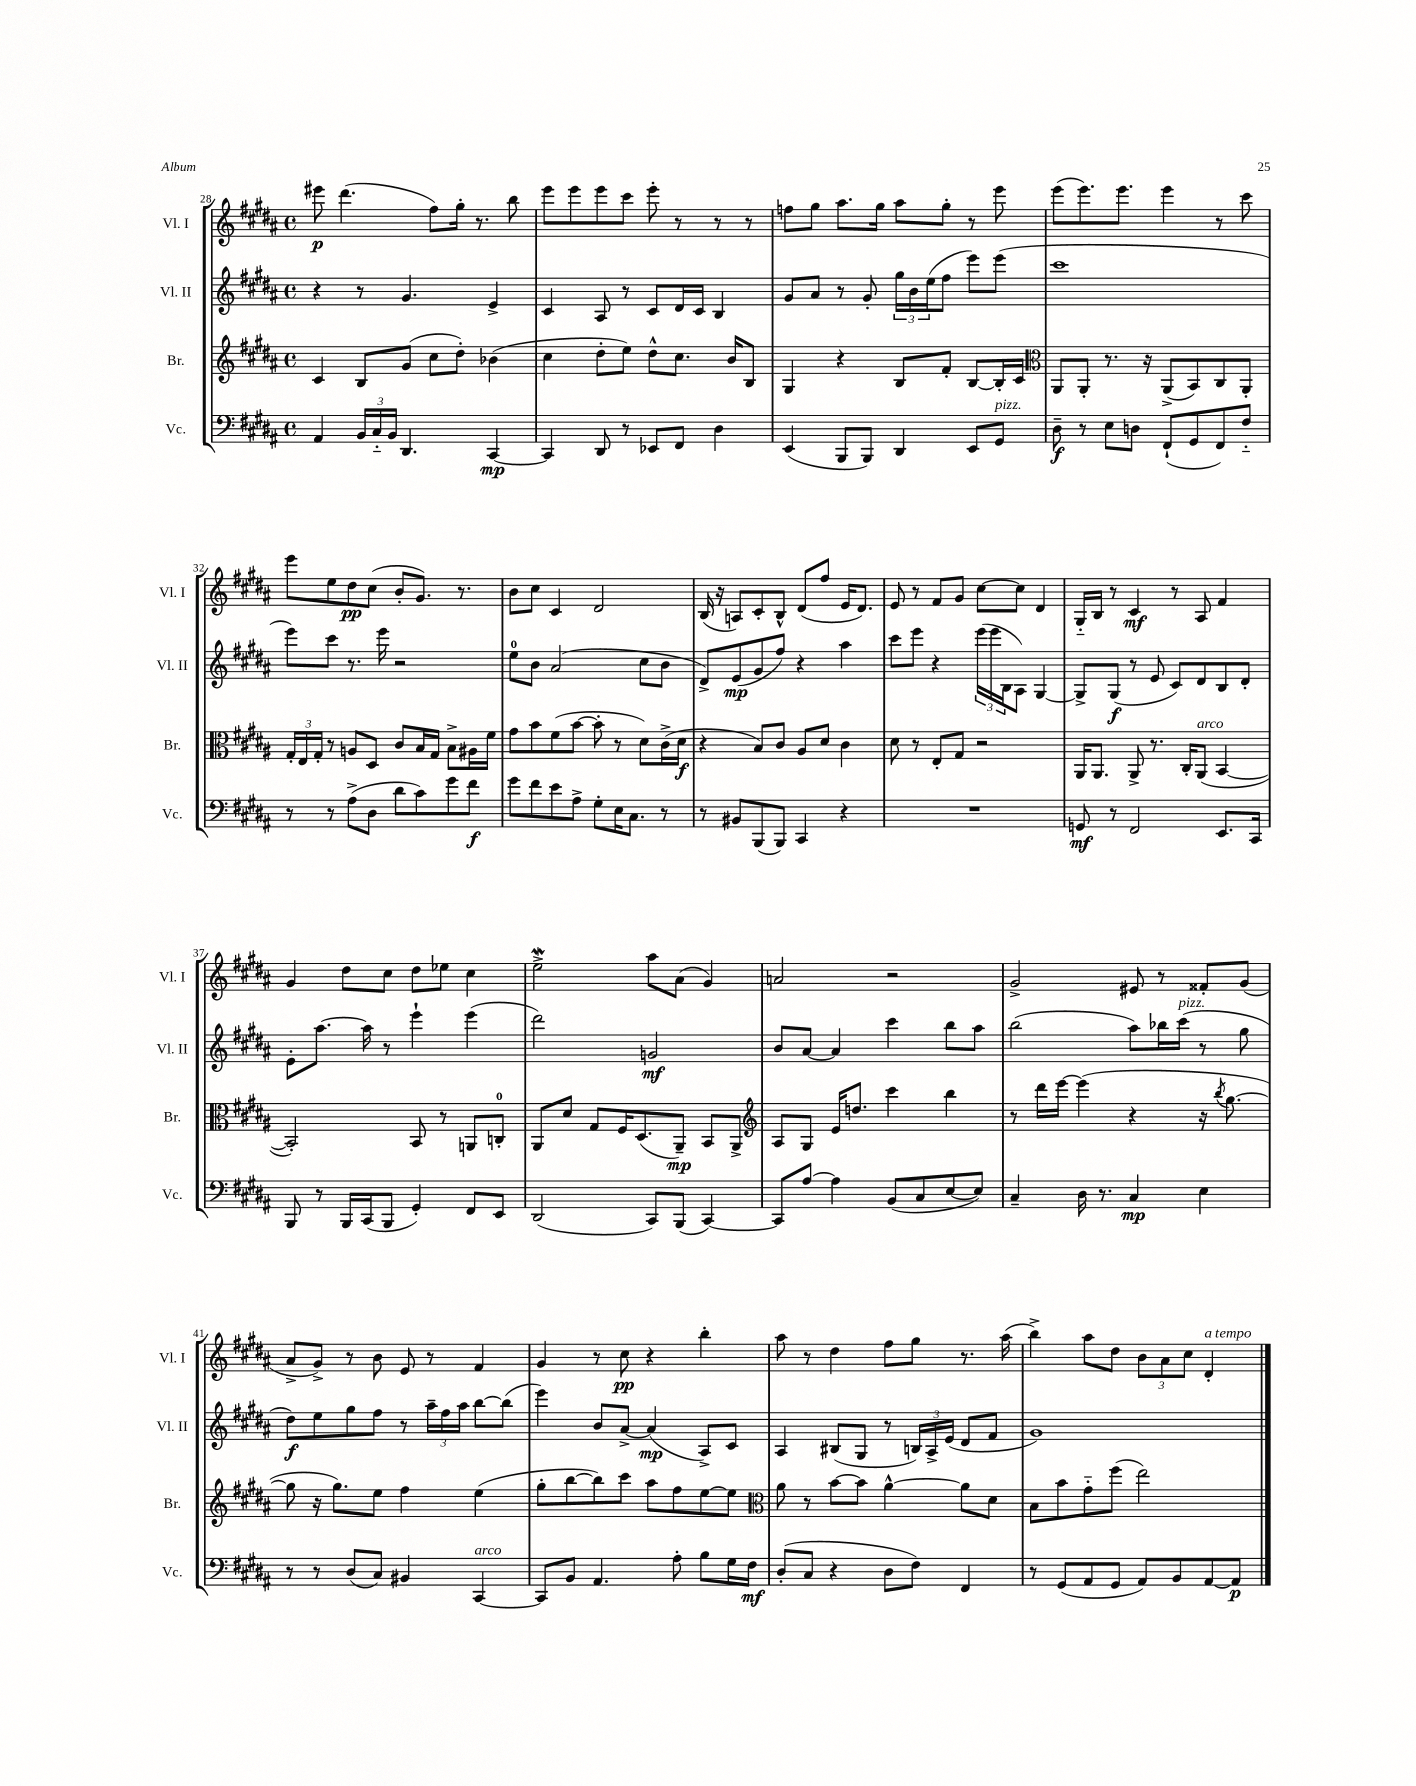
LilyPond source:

<<
\new StaffGroup <<
\new Staff = "s0" \with { instrumentName = "Vl. I" shortInstrumentName = "Vl. I" } {
    \clef treble \key b \major \defaultTimeSignature \time 4/4
    eis'''8\p dis'''4.( fis''8) gis''16-. r8. b''8 |
    e'''8 e'''8 e'''8 cis'''8 e'''8-. r8 r8 r8 |
    f''8 gis''8 ais''8. gis''16 ais''8 gis''8-. r8 e'''8 |
    e'''8( e'''8.) e'''8. e'''4 r8 cis'''8 |
    e'''8 e''8 dis''8\pp cis''8( b'8-. gis'8.) r8. |
    b'8 cis''8 cis'4 dis'2 |
    b16( r16 a8) cis'8-. b8-^ dis'8( fis''8 e'16 dis'8.) |
    e'8 r8 fis'8 gis'8 cis''8~ cis''8 dis'4 |
    gis16-_ b16 r8 cis'4\mf r8 ais8 fis'4 |
    gis'4 dis''8 cis''8 dis''8 ees''8 cis''4 |
    e''2->\mordent ais''8 ais'8( gis'4) |
    a'2 r2 |
    gis'2-> eis'8 r8 fisis'8-. gis'8( |
    ais'8-> gis'8->) r8 b'8 e'8 r8 fis'4 |
    gis'4 r8 cis''8\pp r4 b''4-. |
    ais''8 r8 dis''4 fis''8 gis''8 r8. ais''16( |
    b''4->) ais''8 dis''8 \tuplet 3/2 { b'8 ais'8 cis''8 } dis'4-.^\markup { \italic "a tempo" } \bar "|." |
}
\new Staff = "s1" \with { instrumentName = "Vl. II" shortInstrumentName = "Vl. II" } {
    \clef treble \key b \major \defaultTimeSignature \time 4/4
    r4 r8 gis'4. e'4-> |
    cis'4 ais8 r8 cis'8 dis'16 cis'16 b4 |
    gis'8 ais'8 r8 gis'8-. \tuplet 3/2 { gis''16 b'16 e''16( } fis''8 e'''8) e'''8( |
    cis'''1 |
    e'''8) cis'''8 r8. e'''16 r2 |
    e''8-0 b'8 ais'2( cis''8 b'8 |
    dis'8->) e'8\mp( gis'8 fis''8) r4 ais''4 |
    cis'''8 e'''8 r4 \tuplet 3/2 { e'''16( e'''16 b16 } ais8) gis4~ |
    gis8-> gis8\f( r8 e'8 cis'8) dis'8 b8 dis'8-. |
    e'8-. ais''8.~ ais''16 r8 e'''4-! e'''4( |
    dis'''2) g'2\mf |
    b'8 ais'8~ ais'4 cis'''4 b''8 ais''8 |
    b''2( ais''8) bes''16 cis'''16^\markup { \italic "pizz." }( r8 gis''8 |
    dis''8\f) e''8 gis''8 fis''8 r8 \tuplet 3/2 { ais''16-- fis''16 ais''16 } b''8~ b''8( |
    e'''4) b'8 ais'8~-> ais'4\mp( ais8->) cis'8 |
    ais4 bis8( gis8 r8 \tuplet 3/2 { b16) ais16-> e'16( } dis'8 fis'8 |
    gis'1) \bar "|." |
}
\new Staff = "s2" \with { instrumentName = "Br." shortInstrumentName = "Br." } {
    \clef treble \key b \major \defaultTimeSignature \time 4/4
    cis'4 b8 gis'8( cis''8 dis''8-.) bes'4( |
    cis''4 dis''8-. e''8) dis''8-^ cis''8. b'16 b8 |
    gis4 r4 b8 fis'8-. b8~ b16-. cis'16 |
    \clef alto ais,8 ais,8-. r8. r16 ais,8->( b,8) cis8 ais,8-. |
    \tuplet 3/2 { gis16-. e16 gis16-. } r8 a8 dis8 cis'8 b16 gis16 b8-> ais16 fis'16 |
    gis'8 b'8 fis'8( b'8~ b'8-. r8 dis'8) cis'16->( dis'16\f |
    r4 b8) cis'8 ais8 dis'8 cis'4 |
    dis'8 r8 e8-. gis8 r2 |
    ais,16 ais,8. ais,8-> r8. cis16-. ais,8^\markup { \italic "arco" }( b,4~ |
    b,2-.) b,8 r8 a,8 c8-0-. |
    ais,8 dis'8 gis8 fis16 dis8.( ais,8--\mp) b,8 ais,8-> |
    \clef treble ais8 gis8 e'16 d''8. cis'''4 b''4 |
    r8 dis'''16 e'''16~ e'''4( r4 r16 \acciaccatura { b''8 } gis''8.~ |
    gis''8 r16 gis''8.) e''8 fis''4 e''4( |
    gis''8-. b''8~ b''8) cis'''8 ais''8 fis''8 e''8~ e''8 |
    \clef alto ais'8 r8 b'8~ b'8 ais'4~-^ ais'8 dis'8 |
    b8 b'8 gis'8-_ fis''8( e''2) \bar "|." |
}
\new Staff = "s3" \with { instrumentName = "Vc." shortInstrumentName = "Vc." } {
    \clef bass \key b \major \defaultTimeSignature \time 4/4
    ais,4 \tuplet 3/2 { b,16 cis16-_ b,16 } dis,4. cis,4~\mp |
    cis,4 dis,8 r8 ees,8 fis,8 dis4 |
    e,4( b,,8 b,,8) dis,4 e,8 gis,8^\markup { \italic "pizz." } |
    dis8--\f r8 e8 d8 fis,8-!( gis,8 fis,8) fis8-_ |
    r8 r8 ais8->( dis8 dis'8 cis'8) gis'8 fis'8\f |
    gis'8 fis'8 e'8 ais8-> gis8-. e16 cis8. r8 |
    r8 bis,8 b,,8( b,,8) cis,4 r4 |
    R1 |
    g,8\mf r8 fis,2 e,8. cis,16 |
    b,,8 r8 b,,16 cis,16( b,,8 gis,4-.) fis,8 e,8 |
    dis,2( cis,8) b,,8( cis,4~) |
    cis,8 ais8~ ais4 b,8( cis8 e8~ e8) |
    cis4-- dis16 r8. cis4\mp e4 |
    r8 r8 dis8( cis8) bis,4 cis,4~^\markup { \italic "arco" } |
    cis,8 b,8 ais,4. ais8-. b8 gis16 fis16\mf |
    dis8-.( cis8 r4 dis8 fis8) fis,4 |
    r8 gis,8( ais,8 gis,8 ais,8) b,8 ais,8~ ais,8\p \bar "|." |
}
>>
>>
\layout { \context { \Score currentBarNumber = #28 } }
